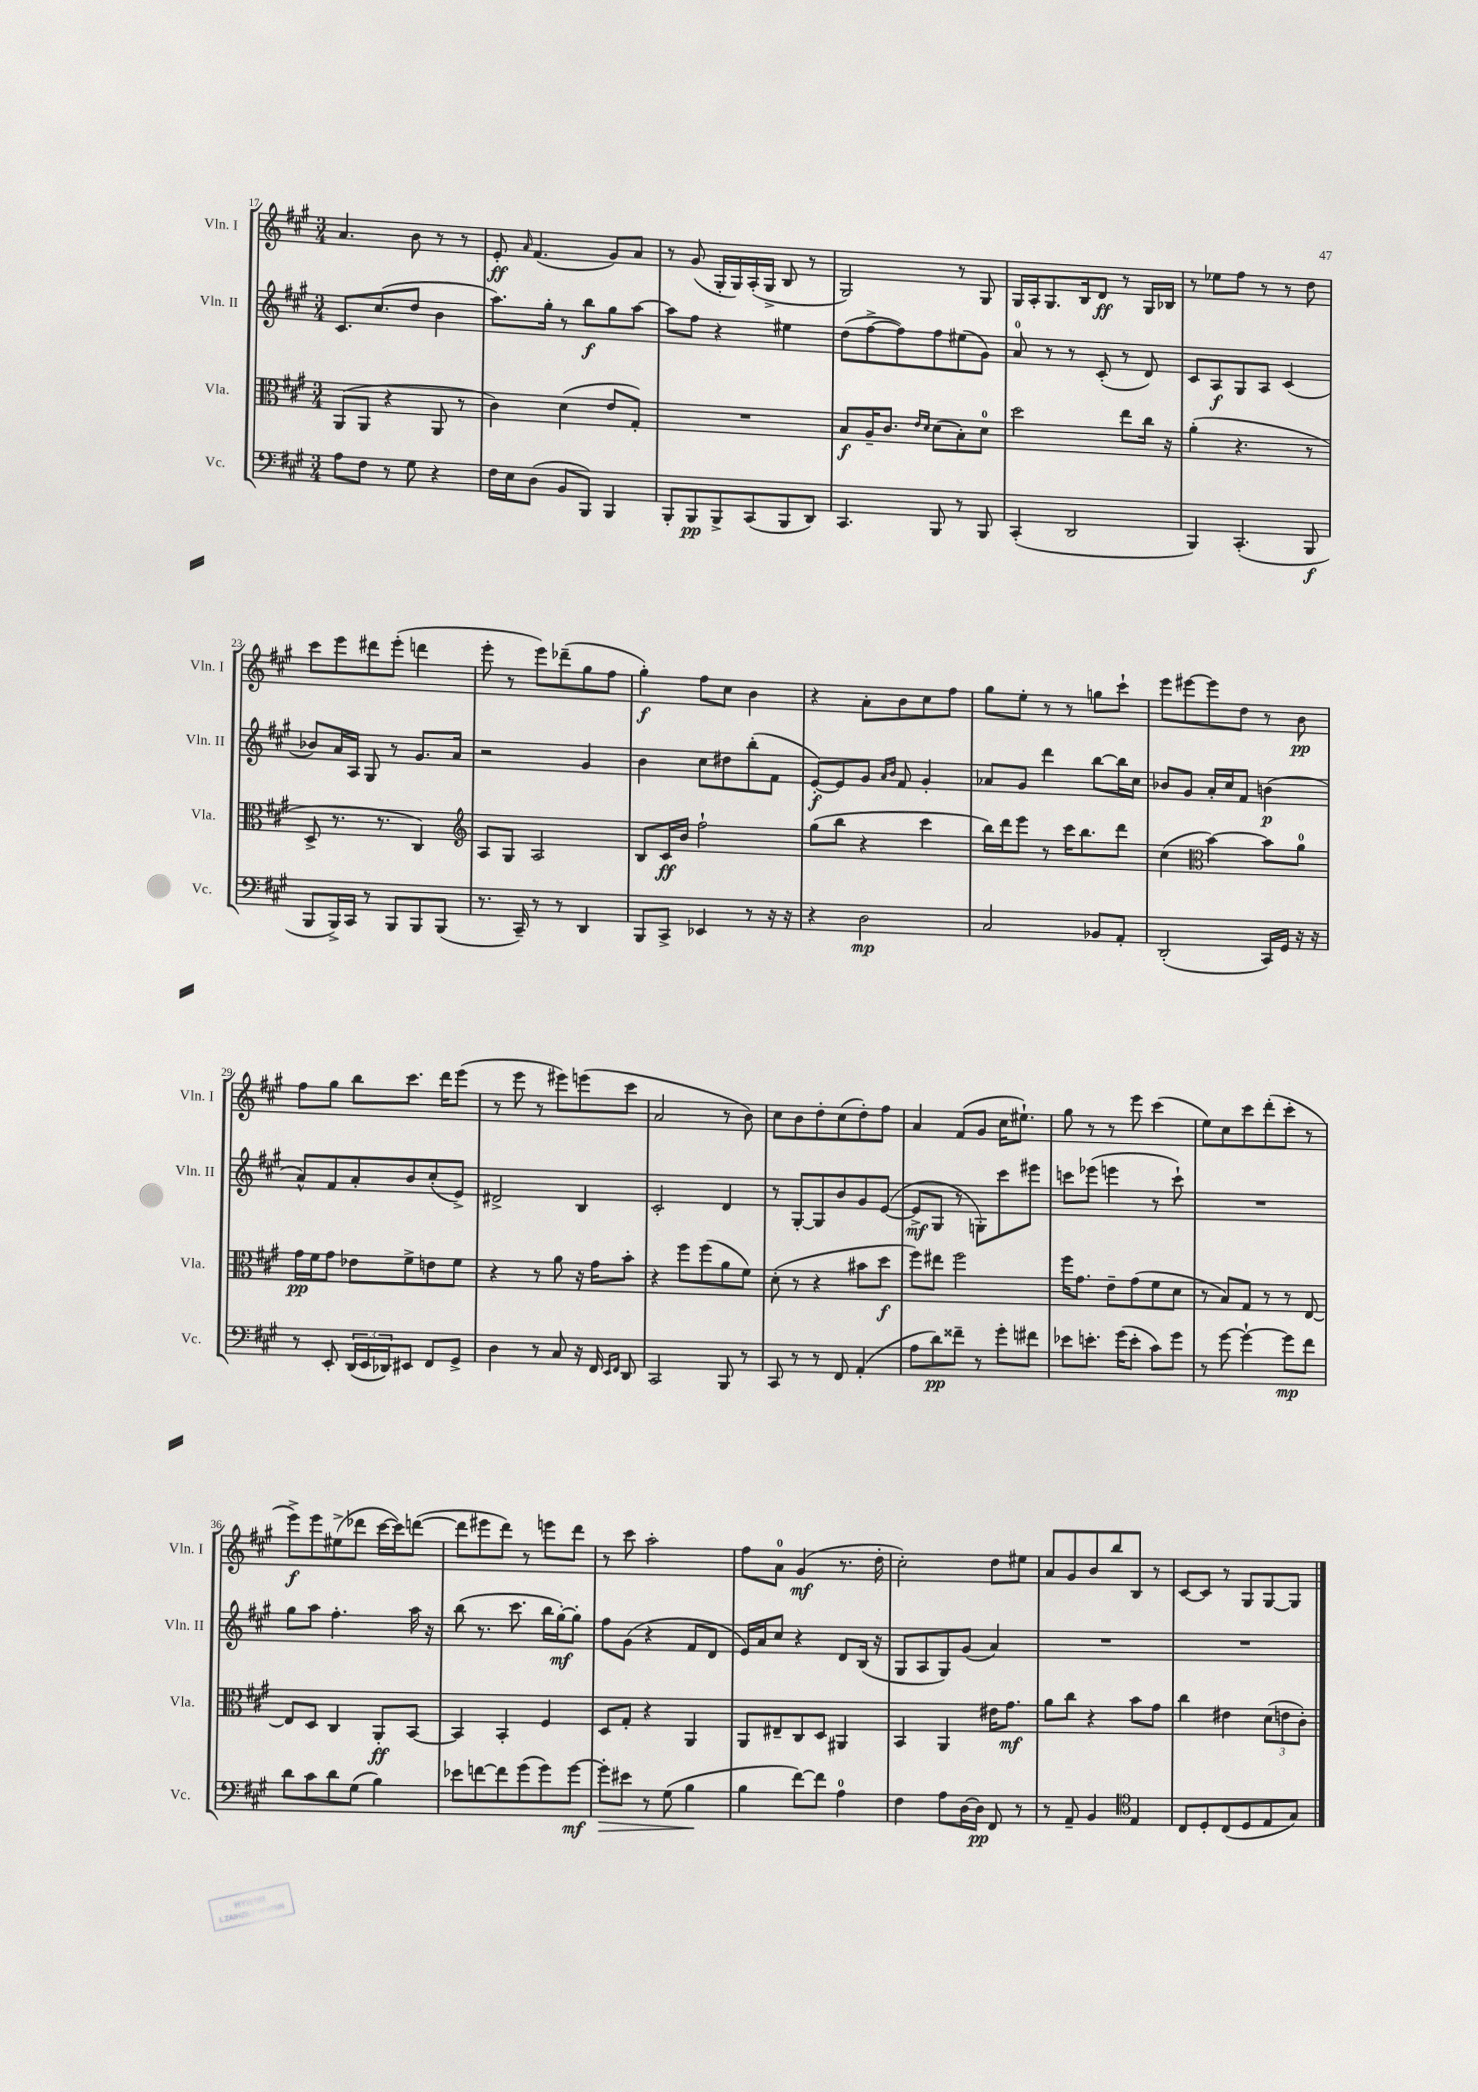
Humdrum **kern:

**kern	**kern	**kern	**kern
*staff4	*staff3	*staff2	*staff1
*clefF4	*clefC3	*clefG2	*clefG2
*k[f#c#g#]	*k[f#c#g#]	*k[f#c#g#]	*k[f#c#g#]
*M3/4	*M3/4	*M3/4	*M3/4
8A\L	(8AA/L	8.c#/L	4.a/
8F#\J	8AA/J	.	.
.	.	(8.cc#/	.
8r	4r	.	.
8G#\	.	8dd/J	8b\
4r	8AA/	4b\	8r
.	8r	.	8r
=	=	=	=
16F#\LL	4c#\)	8.aa\L)	8e'/
16E\J	.	.	.
.	.	.	16qqa/
(8D\J	.	.	(4.f#/
.	.	16gg#'\Jk	.
8BB/L	(4d\	8r	.
8BBB/J)	.	8bb\L	.
4BBB/	8e/L	8gg#\	8g#/L)
.	8G#'/J)	[8aa\J	8a/J
=	=	=	=
8BBB'/L	2.r	8aa\]L	8r
8BBB/	.	8ff#\J	(8g#/
8BBB^/	.	4r	16G#'/LL
.	.	.	16G#/)
(8CC#/	.	.	(16A'/
.	.	.	16G#^/JJ
8BBB/	.	4ee#\	8B/
8DD/J)	.	.	8r
=	=	=	=
4.CC#/	8B/L	(8dd\L	2G#/)
.	16A~/K	[8ff#^\	.
.	8.c#/J	.	.
.	.	8ff#\])	.
.	16qqe/LL	.	.
.	16qqd/JJ	.	.
8BBB/	(8d\L	8ff#\	.
8r	8B'\)	(8ee#\	8r
8BBB/	8d\J	8g#\J)	8G#/
=	=	=	=
(4CC#'/	2dd\	8a/	16G#/LL
.	.	.	16A'/J
.	.	8r	8.G#/
2DD/	.	8r	.
.	.	.	16B/k
.	.	(8c#'/	8d/J
.	8ee\L	8r	8r
.	16cc#\Jk	8d/)	16G#/LL
.	16r	.	16B-/JJ
=	=	=	=
4BBB/)	(4a'\	8c#/L	8r
.	.	8A/	8ee-\L
(4.CC#'/	4.r	8G#/	8ff#\J
.	.	8A/J	8r
.	.	(4c#/	8r
8BBB/	8r	.	8dd\
=	=	=	=
8BBB/L	8D^/	8b-/L)	8ccc#\L
16BBB^/L)	8.r	16a/L	8eee\
16CC#/JJ	.	16A/JJ	.
8r	.	8G#/	8ddd#\
.	8.r	.	.
8BBB/L	.	8r	(8eee'\J
8BBB/	4C#/)	8.g#/L	4ddd\
(8BBB/J	.	.	.
.	.	16a/Jk	.
=	=	=	=
*	*clefG2	*	*
8.r	8A/L	2r	8eee'\
.	8G#/J	.	8r
16CC#~/)	.	.	.
8r	2A/	.	8eee\L)
8r	.	.	(8ddd-~\
4DD/	.	4g#/	8gg#\
.	.	.	8ff#\J
=	=	=	=
8BBB/L	8B/L	4b\	4gg#'\)
8CC#^/J	16c#/L	.	.
.	16b/JJ	.	.
4EE-/	2ff#`\	8cc#\L	8ff#\L
.	.	8dd#\	8cc#\J
8r	.	(8bb'\	4b\
16r	.	8f#\J	.
16r	.	.	.
=	=	=	=
4r	(8gg#\L	[8e'/L)	4r
.	8bb\J	8e/]	.
2D\	4r	8g#/J	8a'\L
.	.	16qqa/LL	.
.	.	16qqb/JJ	.
.	.	8f#/	8b\
.	4ccc#\	4g#'/	8cc#\
.	.	.	8ff#\J
=	=	=	=
2C#/	16bb\LL)	8a-/L	8gg#\L
.	16ddd\J	.	.
.	8eee\J	8g#/J	8ee'\J
.	8r	4ddd\	8r
.	16ccc#\LK	.	8r
.	8.bb\	.	.
8BB-/L	.	[8bb\L	8gg\L
8AA'/J	8ddd\J	16bb\]L	8ccc#`\J
.	.	16cc#\JJ	.
=	=	=	=
(2DD'/	(4cc#\	8b-/L	8eee\L
.	.	8g#/J	[8eee#\
*	*clefC3	*	*
.	[4b\)	16a'/LL	8eee#\]
.	.	16cc#/J	.
.	.	8f#/J	8dd\J
16CC#/LL)	8b\]L	(4b\	8r
16GG#/JJ	.	.	.
16r	8a\J	.	8b\
16r	.	.	.
=	=	=	=
8r	16g#\LL	8a^^/L)	8ff#\L
.	16f#\J	.	.
8EE'/	8g#\J	8f#/	8gg#\J
(24DD/LL	8e-\L	8a'/	8bb\L
24EE/	.	.	.
24DD-/J)	.	.	.
8EE#/J	8f#^\	8b/	8.ccc#\J
8FF#/L	8e\	(8cc#'/	.
.	.	.	16ddd\LK
8GG#^/J	8f#\J	8e^/J)	(8eee\J
=	=	=	=
4D\	4r	2d#^/	8r
.	.	.	8eee\
8r	8r	.	8r
8C#/	8a\	.	8eee#\L)
16r	16r	4B/	(8eee\
16FF#/	16g#\LK	.	.
16qqEE/LL	.	.	.
16qqFF#/JJ	.	.	.
8DD/	8b'\J	.	8ccc#\J
=	=	=	=
2CC#/	4r	2c#'/	2a/
.	8ff#\L	.	.
.	(8ff#\	.	.
8BBB/	8a\	4d/	8r
8r	8f#\J)	.	8b\)
=	=	=	=
8CC#/	(8d'\	8r	8cc#\L
8r	8r	[8G#'/L	8b\
8r	4r	8G#/]	8dd'\
8FF#/	.	8b/	(8cc#\
(4AA'/	8b#\L	8g#/	8dd'\)
.	8dd\J	([8e/J	8ff#\J
=	=	=	=
8A\L	8ff#\L)	8e^/]L	4a/
8d\)	8ee#\J	8G#/J	.
8f##~\J	2ff#\	8r	(8f#/L
8r	.	8G'\L)	8g#/J
8g#'\L	.	8ccc#\	16cc#\LK
.	.	.	8.ee#`\J)
8f#\J	.	8eee#\J	.
=	=	=	=
8e-\L	16ff#\LK	8ccc\L	8gg#\
.	8.g#\J	.	.
8.e'\J	.	(8eee-\J	8r
.	8e~\L	4eee\	8r
(16g#\LK	.	.	.
8e'\J	(8g#\	.	8eee\
8c#\L)	8f#\	8r	(4ccc#\
8g#\J	8d\J	8ccc`\)	.
=	=	=	=
8r	8r	2.r	8ee\L)
[8g#\	8B/L)	.	8cc#\
4g#`\_	8G#/J	.	8ccc#\
.	8r	.	(8ddd'\
8g#\]L	8r	.	8ccc#'\J
8f#\J	[8E/	.	8r
=	=	=	=
8d\L	8E/]L	8gg#\L	8eee^\L)
8c#\	8D/J	8aa\J	8eee\
8d\	4C#/	4.ff#'\	(8ee#^\
(8G#\J	.	.	8ddd-\J
4B\)	8AA'/L	.	[16ccc#\LL
.	.	.	16ccc#\]J)
.	[8BB/J	16aa\	([8ddd\J
.	.	16r	.
=	=	=	=
8e-\L	4BB/]	(8bb\	8ddd\]L
[8f\	.	8.r	8eee#\
8f\]	4BB'/	.	8ddd\J)
.	.	8.ccc#\	.
(8g#\	.	.	8r
8g#\)	4F#/	16bb\LL	8eee\L
.	.	[16gg#'\J)	.
[8g#\J	.	8gg#'\]J	8ddd\J
=	=	=	=
8g#'\]L	8D/L	8ff#\L	8r
8e#\J	8G#'/J	(8g#\J	8ccc#\
8r	4r	4r	2aa'\
(8G#\	.	.	.
4B\	4AA/	8f#/L	.
.	.	8d/J	.
=	=	=	=
4B\	8AA/L	16e/LL)	8ff#\L
.	.	16a/J	.
.	8E#~/	8cc#/J	8a\J
[8f#\L)	8C#/	4r	(4g#/
8f#\]J	8D/J	.	.
4A\	4AA#/	8d/L	8.r
.	.	(16B/Jk	.
.	.	16r	16dd'\
=	=	=	=
4F#\	4BB/	8G#/L	2cc#'\)
.	.	8A/	.
8A\L	4AA/	8G#/)	.
[16D\L	.	(8g#/J	.
16D\]JJ	.	.	.
8FF#/	16e#\LK	4a/)	8dd\L
.	8.g#\J	.	.
8r	.	.	8ee#\J
=	=	=	=
8r	8a\L	2.r	8a/L
8AA~/	8cc#\J	.	8g#/
4BB/	4r	.	8b/
.	.	.	8bb/
*clefC4	*	*	*
4E/	8b\L	.	8B/J
.	8g#\J	.	8r
=	=	=	=
8C#/L	4cc#\	2.r	[8c#/L
8D'/	.	.	8c#/]J
(8C#/	4e#\	.	8r
8D/	.	.	8G#/L
8E/	(12d\L	.	[8G#/
.	12e\	.	.
8G#/J)	.	.	8G#/]J
.	12c#'\J)	.	.
==	==	==	==
*-	*-	*-	*-
